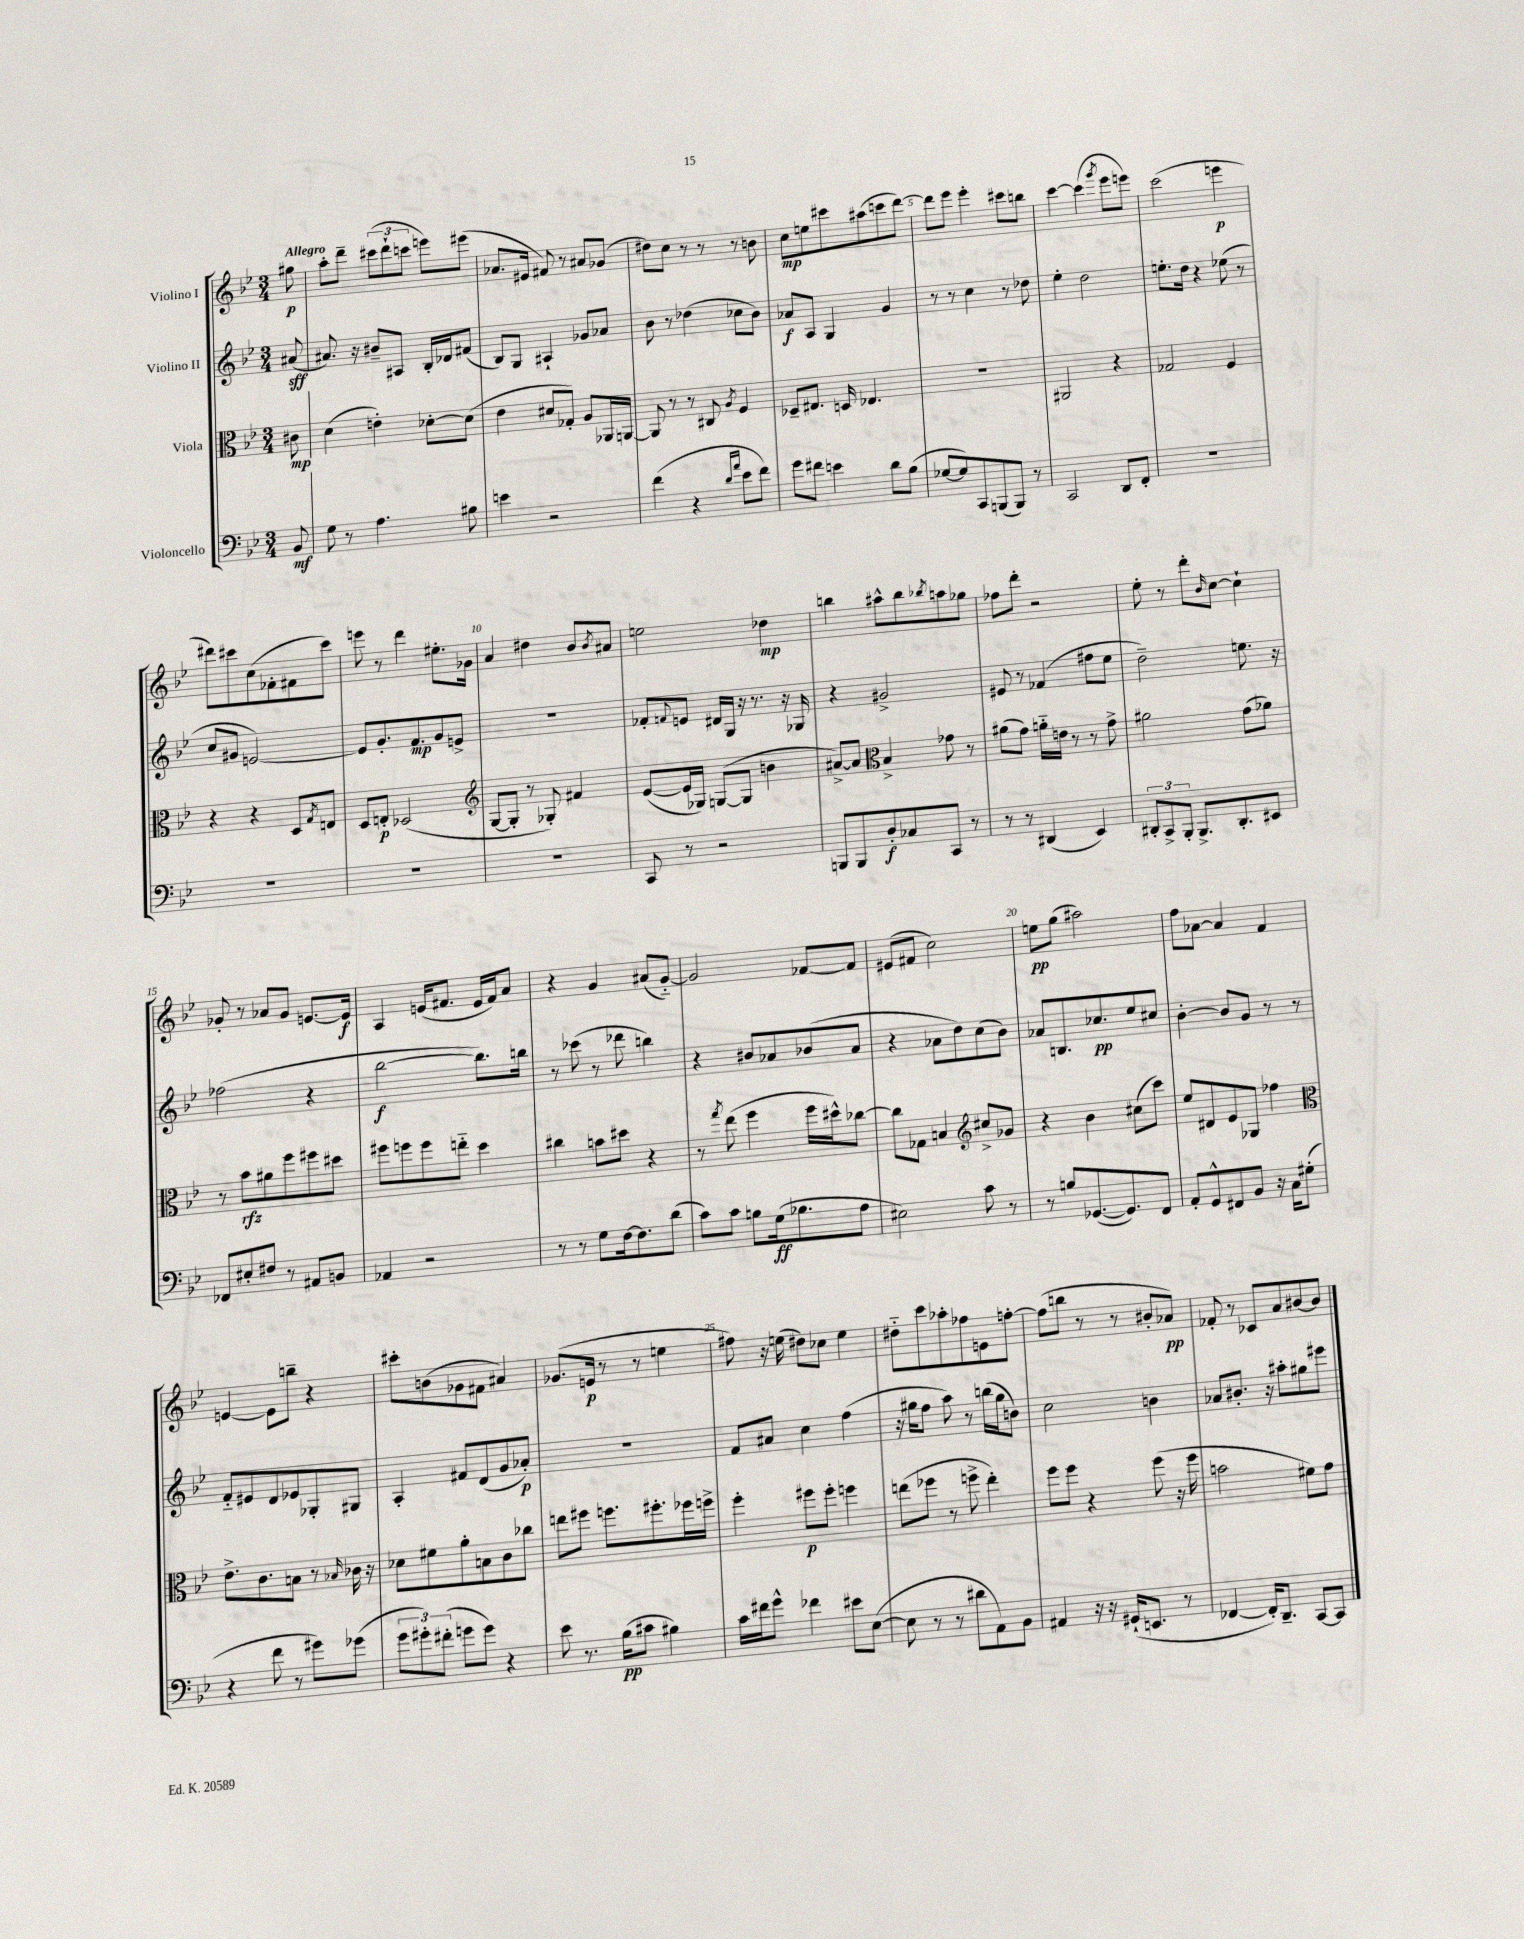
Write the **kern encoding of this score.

**kern	**kern	**kern	**kern
*staff4	*staff3	*staff2	*staff1
*clefF4	*clefC3	*clefG2	*clefG2
*k[b-e-]	*k[b-e-]	*k[b-e-]	*k[b-e-]
*M3/4	*M3/4	*M3/4	*M3/4
8BB-/	8c#\	(8a#/	8gg#\
=	=	=	=
8G\	(4d\	8.a#/)	8aa'\L
8r	.	.	8ddd~\J
.	.	16r	.
4.A\	4e'\)	8b#~/L	(12ccc#\L
.	.	.	12ddd`\
.	.	8A#/J	.
.	.	.	12ccc\J
.	[8d-'\L	16B-'/LL	8eee\L)
.	.	16d-/J	.
8B#\	(8d-\]J	(8f#/J	(8eee#\J
=	=	=	=
4e\	4e-\	8B-/L)	8.a-/L
.	.	8G/J	.
.	.	.	16e#/Jk
2r	8d#/L	4A#`/	8f#/)
.	8G-'/J)	.	8r
.	8A/L	8g-/L	8a#/L
.	16AA-/L	8a-/J	(8g-/J
.	[16AA/JJ	.	.
=	=	=	=
(4f\	8AA/]	8b-\	8dd#\L)
.	8r	8r	8cc\J
4r	8r	(4dd-\	8r
.	8C#/	.	8r
16qqd/LL	.	.	.
16qqa/JJ	8qA/	.	.
8e-\L	4F/	8cc-\L	8r
8f\J)	.	8b-\J)	8b\
=	=	=	=
8g\L	8D-~/L	8a-/L	8cc\L
8f#\J	8.E#/J	8A/J	8ee\
4e\	.	4G/	8ccc#\
.	16D/	.	.
.	4.E-/	.	(8aa#\
8d\L	.	4g/	8ccc\
(8B-\J	.	.	[8ddd\J)
=	=	=	=
[8G-/L	2.r	8r	8ddd\]L
8G-/])	.	8r	8eee-\J
8CC/	.	4cc\	4eee-'\
(8BBB/	.	.	.
8BBB/J)	.	8r	8ccc#\L
8r	.	8dd-\	8bb\J
=	=	=	=
2CC/	2AA#/	4ee-'\	[4ccc\
.	.	2dd\	(4ccc\]
.	.	.	8qggg/
8DD/L	4r	.	8eee-\L
8FF'/J	.	.	8eee\J)
=	=	=	=
2.r	2G-/	8.ee'\L	(2ccc\
.	.	16dd\Jk	.
.	.	4r	.
.	4F/	(8ee-\	4eee\
.	.	8r	.
=	=	=	=
2.r	4r	8cc/L	8ddd#\L)
.	.	8g#/J	8ccc#\
.	4r	[2e/)	(8cc\
.	.	.	8f-'\
.	8D/L	.	8f#\
.	8qG/	.	.
.	8E/J	.	8ccc#\J)
=	=	=	=
2.r	8D/L	8e/]L	8eee\
.	8E'/J	8.g'/	8r
.	(2D-/	.	4ddd\
.	.	8.f/	.
.	.	8g/	8.ee#'\L
.	.	8e^/J	.
.	.	.	16g-\Jk
=	=	=	=
*	*clefG2	*	*
2.r	[8G/L	2.r	4a/
.	8G'/]J	.	.
.	8r	.	4dd#\
.	8G-'/)	.	.
.	4f#/	.	8b-/L
.	.	.	8qb-/
.	.	.	8a#/J
=	=	=	=
8CC/	([8e-/L	8f-'/L	2ee\
.	.	8qqf/	.
8r	16e-/]L	8e/J	.
.	16G-/JJ)	.	.
2r	([8G/L	16d#/LL	.
.	.	16G/JJ	.
.	8G/]J	16r	.
.	.	8.r	.
.	4b\	.	4dd-\
.	.	16r	.
.	.	16G-/	.
=	=	=	=
8BBB/L	[8a#^/L)	4r	4bb\
8BBB/	8a#/]J	.	.
*	*clefC3	*	*
8D'/	4B-^/	2g#^/	8aa#^^\L
8C-/	.	.	8bb\
.	.	.	8qbb-/
8CC/J	8g-\	.	8aa\
8r	8r	.	8gg-\J
=	=	=	=
8r	(8a#\L	8e#/	8ff-\L
8r	8g\J)	8r	8ddd'\J
(4DD#/	16a'~\LL	(4f-/	2r
.	16e\JJ	.	.
.	8r	.	.
4EE-/)	8r	8ff#\L	.
.	8g^\	8ee-\J	.
=	=	=	=
12DD#'/L	2a#\	2dd~\)	8ee-'\
12CC^/	.	.	.
.	.	.	8r
12BBB-'/J	.	.	.
8.BBB-^/L	.	.	8ddd'\L
.	.	.	16qqb-/
.	.	.	[8cc\J
8.DD#'/	.	.	.
.	(8g\L	8.ee\	4cc`\]
8EE#/J	8a-\J)	.	.
.	.	16r	.
=	=	=	=
8FF-/L	8r	(2ff-\	8g-'/
8E#'/	8b-\L	.	8r
8F#/J	8a#\	.	8a-/L
8r	8ff\	.	8g-/J
8AA#/L	8ff#\	4r	[8.e/L
8BB/J	8dd#\J	.	.
.	.	.	16e/]Jk
=	=	=	=
4AA-/	8ff#\L	[2bb-\	4A/
.	8ff\	.	.
2r	8ff\	.	(16e/LK
.	.	.	8.f#/J
.	8ee'~\J	.	.
.	4dd\	8.bb-\]L)	16e/LL
.	.	.	16f#/J)
.	.	.	8a/J
.	.	16bb\Jk	.
=	=	=	=
8r	4cc#\	8r	4r
8r	.	(8ccc-\	.
8G\L	8b\L	8r	4g/
[16F\k	8dd#\J	8ddd-\	.
8.F\]	.	.	.
.	4r	4bb\)	(8a#/L
(8d\J	.	.	[8g'~/J)
=	=	=	=
8c\L)	8r	4r	2g/]
.	8qgg/	.	.
8c\J	(8ee-\	.	.
8B\L	4ff\	8b#/L	.
(16G\k	.	8a-/	.
8.B-\	.	.	.
.	16ff\LL	(8b-/	[8f-/L
.	16dd#^^\J)	.	.
8A\J	[8cc-\J	8a-/J	8f-/]J
=	=	=	=
2E#\)	8cc-\]L	4r	(8e#/L
.	8G-\J	.	8f#/J
.	4B/	8a-\L	2cc\)
.	.	8dd\)	.
*	*clefG2	*	*
8c\	8cc#^/L	(8cc\	.
8r	8g-/J	8b-\J)	.
=	=	=	=
8r	4r	8a-/L	8ee\L
8B/L	.	8.B/	(8gg\J
([8.GG-/	4b-\	.	2aa#\)
.	.	8.cc-/	.
8.GG-/])	.	.	.
.	(8cc#\L	8ee-/	.
8FF/J	8ccc\J)	8cc#/J	.
=	=	=	=
8AA'/L	8ee-/L	[4b-'\	8ff\L
8GG^^/	8d#/	.	[8a-\J
8FF#/	8e-/	8b-/]L	4a-/]
8BB-/J	8G-/J	8g/J	.
16r	4ff-\	8r	4f/
16C\LK	.	.	.
(8G#'\J	.	8r	.
=	=	=	=
*	*clefC3	*	*
4r	8.e-^\L	8f'~/L	[4e/
.	.	8e#/	.
.	8.c\	.	.
8f\	.	8d/	8e\]L
8r	8B\J	8e-/	8bb~\J
8g#\L)	8r	8G-'/	4r
.	16qqB-/	.	.
(8g-\J	16c-\	8G#/J	.
.	16r	.	.
=	=	=	=
12g\L	8d-\L	4A'/	8ccc#'\L
12g#'\)	.	.	.
.	8f#\	.	(8b\
(12f#'\J	.	.	.
8g\L	8a'\	8f#/L	8g-\
8g\J)	8B\	(8d/	8f#\J
4r	8c\	8g/	4a#/)
.	8cc-\J	8a-'/J)	.
=	=	=	=
8e-\	8ee\L	2.r	(8.g-/L
8.r	8ff#\J	.	.
.	.	.	16e/Jk
.	8.ff\L	.	8r
(16B-\LK	.	.	.
8c#\J	.	.	8r
.	8.ff#'\	.	.
4B#\)	.	.	4ee\
.	16ff-\L	.	.
.	16ff^\JJ	.	.
=	=	=	=
16c\LL	4ff'\	8f/L	8ff#\)
16f#\J	.	.	.
8g^^\J	.	8a#/J	16r
.	.	.	(16ee\
4f-\	8ff#\L	4cc\	8dd#\L)
.	8ff#'\J	.	8cc-\J
8e#\L	4ff\	(4ff\	4ee\
([8E-\J	.	.	.
=	=	=	=
8E-\]	(8ee\L	16r	8dd#'~\L
.	.	16gg#\LK	.
8r	8ff-\J	8ff\J	8ccc\
8r	8r	8aa\)	8aa-'\
8d#\L	8ff^\	8r	8ff-\
8AA\)	4ee'\)	(16bb\LL	8e\
.	.	16gg#\J	.
8BB-\J	.	8b\J)	[8ff'\J
=	=	=	=
4AA#/	8ff\L	2cc\	(8ff\]L
.	8ff\J	.	8bb\J
16r	4r	.	8r
16r	.	.	.
(16GG#`/LK	.	.	8r
8.EE/J	.	.	.
.	(8ff\	4b\	8b#'/L
8r	16r	.	8a-/J)
.	16ff\	.	.
=	=	=	=
[4FF-/	2b\	8a-/L	8f-'/
.	.	8.b#'/J	8r
16FF-'/]LK)	.	.	8c-/L
8.DD~/J	.	16r	.
.	.	8aa#'\L	8a/
[8CC/L	8f#\L)	8gg#\	[8b#/
8CC/]J	8g\J	8eee#\J	8b#/]J
==	==	==	==
*-	*-	*-	*-
